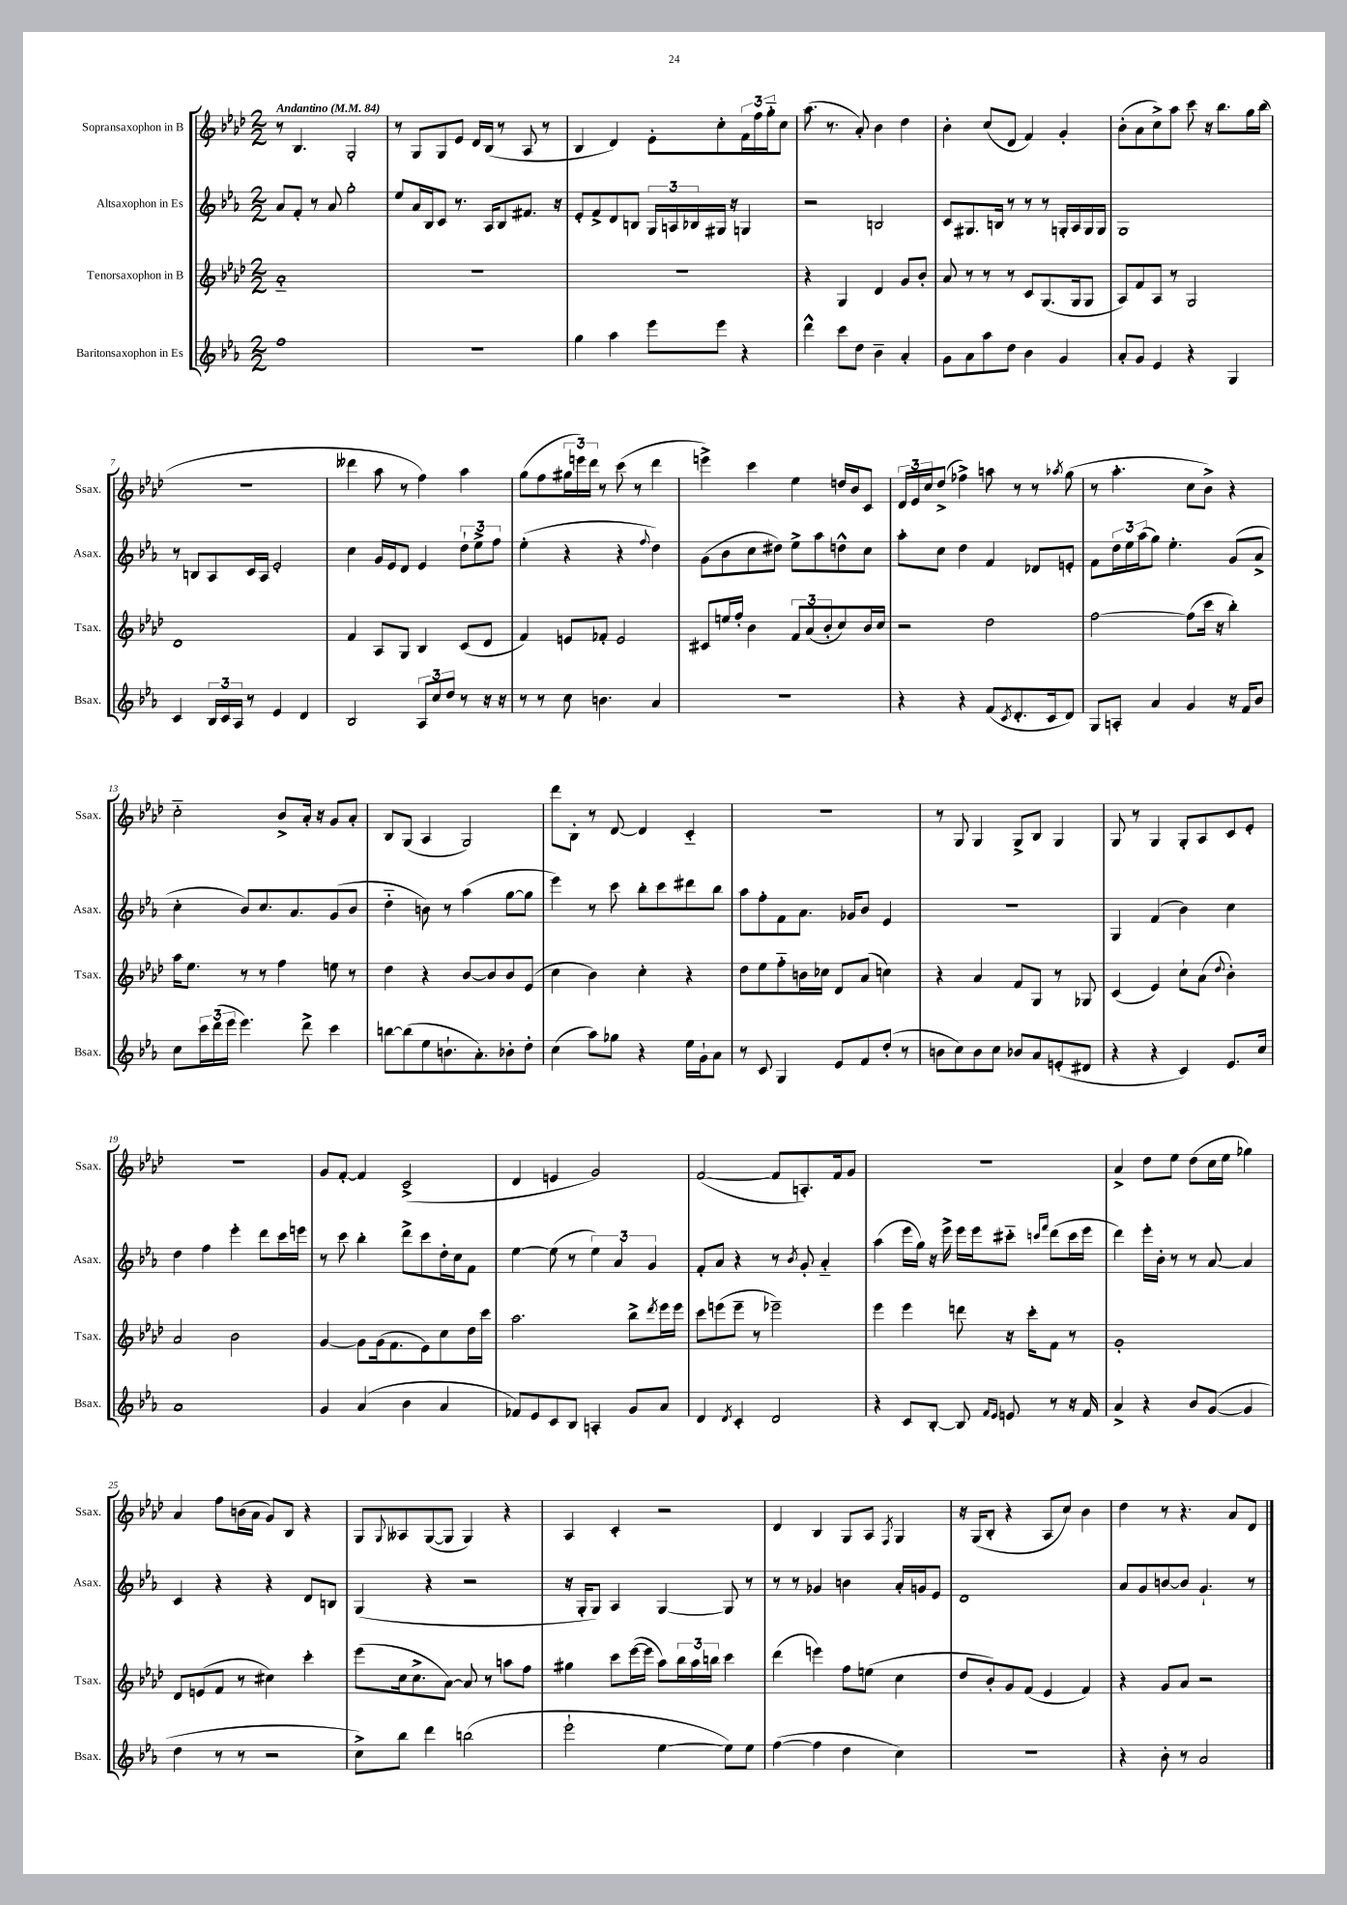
<<
\new StaffGroup <<
\new Staff = "s0" \with { instrumentName = "Sopransaxophon in B" shortInstrumentName = "Ssax." } {
    \clef treble \key aes \major \numericTimeSignature \time 2/2 \tempo "Andantino" 4 = 84
    r8 bes4. g2-. |
    r8 g8 g8 ees'8 des'16 bes16( r8 aes8 r8 |
    bes4 des'4) ees'8-. c''8-. \tuplet 3/2 { f'16 f''16 g''16-_ } c''8 |
    aes''8.( r8. aes'8-.) bes'4 des''4 |
    bes'4-. c''8( des'8 f'4) g'4-. |
    bes'8-.( aes'8 c''8->) aes''8 c'''8 r16 bes''8. g''16 bes''16( |
    R1 |
    deses'''4 aes''8 r8 f''4) aes''4 |
    g''8( f''8 \tuplet 3/2 { gis''16 e'''16) des'''16 } r8 c'''8( r8 des'''4 |
    e'''4->) c'''4 ees''4 d''16 bes'16 c'8 |
    \tuplet 3/2 { des'16 ees'16 c''16 } des''8->( fes''4->) a''8 r8 r8 \acciaccatura { aes''8 } g''8( |
    r8 aes''4.-. c''8 bes'8->) r4 |
    c''2-_ bes'8-> aes'16-. r16 g'8 aes'8-. |
    bes8 g8( aes4 g2) |
    des'''8 bes8-. r8 des'8~ des'4 c'4-_ |
    R1 |
    r8 g8 g4 g8-> bes8 g4 |
    g8 r8 g4 g8-. aes8 c'8 ees'8-. |
    R1 |
    g'8 f'8~-. f'4 c'2->( |
    des'4 e'4 g'2) |
    f'2~( f'8 a8.-.) f'16 g'8 |
    r1 |
    aes'4-> des''8 ees''8 des''8( c''16 ees''16 ges''4) |
    aes'4 f''8 b'16( aes'16 g'8) bes8 r4 |
    g8 \appoggiatura { g8 } aeses8 g8~( g8 g4) r4 |
    aes4 c'4-. r2 |
    des'4 bes4 g8 aes8 \acciaccatura { f8 } g4 |
    r16 g16( bes8-. r4 aes8 c''8) bes'4 |
    des''4 r8 r4. aes'8 des'8 \bar "|." |
}
\new Staff = "s1" \with { instrumentName = "Altsaxophon in Es" shortInstrumentName = "Asax." } {
    \clef treble \key ees \major \numericTimeSignature \time 2/2
    aes'8 f'8-. r8 aes'8 g''2-. |
    ees''8 aes'16 bes16 c'8 r8. aes16 bes8 fis'8. r16 |
    ees'8-. f'8-> d'8 b8 \tuplet 3/2 { g16 a16 bes16 } gis16 r16 g4 |
    r2 b2 |
    c'8 gis8. b16 r8 r8 r8 g16-. aes16 g16 g16 |
    g1 |
    r8 b8 aes8 c'16 aes16 ees'2-. |
    c''4 g'16 ees'16 d'8 ees'4 \tuplet 3/2 { d''8-! ees''8-> f''8 } |
    ees''4-.( r4 r4 \appoggiatura { f''8 } d''4) |
    g'8( bes'8 c''8 dis''8) ees''8-> aes''8 d''8-^ c''8 |
    aes''8-. c''8 d''4 f'4 des'8 e'8-. |
    f'8 \tuplet 3/2 { d''16 ees''16 aes''16( } g''8) ees''4.-. g'8( aes'8-> |
    c''4-. bes'8) c''8. aes'8. g'8( bes'8 |
    d''4-_ b'8) r8 aes''4( g''8~ g''8 |
    ees'''4) r8 c'''8 bes''8-. c'''8 dis'''8 bes''8 |
    aes''8 f''8-. f'8 aes'8. ges'16 bes'8 ees'4 |
    r1 |
    g4 f'4( bes'4) c''4 |
    d''4 f''4 ees'''4-. d'''8 c'''16 e'''16 |
    r8 c'''8 bes''4-. d'''8-> c'''8 d''16-. c''16 f'8 |
    ees''4~ ees''8( r8 \tuplet 3/2 { ees''4) aes'4 g'4 } |
    f'8-. aes'8 r4 r8 \acciaccatura { bes'8 } g'8-. aes'4-_ |
    aes''4( ees'''16 g''16) r16 ees'''16-> ees'''16 ees'''16 cis'''8-_ \grace { c'''16 f'''16 } d'''8( c'''16 ees'''16 |
    d'''4) ees'''16-. bes'16-. r8 r8 aes'8~ aes'4 |
    c'4 r4 r4 d'8 b8 |
    g4( r4 r2 |
    r16 g16-. g8) aes4 g4~ g8 r8 |
    r8 r8 ges'4 b'4 aes'16-. g'16 ees'8 |
    d'1 |
    aes'8 g'8 b'8~ b'8 g'4.-! r8 \bar "|." |
}
\new Staff = "s2" \with { instrumentName = "Tenorsaxophon in B" shortInstrumentName = "Tsax." } {
    \clef treble \key aes \major \numericTimeSignature \time 2/2
    aes'1-_ |
    R1 |
    R1 |
    r4 g4 des'4 g'8 bes'8-. |
    aes'8 r8 r8 r8 c'8 g8.( g16 g8 |
    aes8) f'8 aes8 r8 g2 |
    des'1 |
    f'4 aes8 g8 bes4 c'8( des'8 |
    f'4) e'8 fes'8-. e'2 |
    cis'8 e''16 f''16-. bes'4 \tuplet 3/2 { f'8 aes'8( bes'8-. } c''8) bes'16 c''16 |
    r2 des''2 |
    f''2~ f''8( c'''16 r16 bes''4-.) |
    aes''16 ees''8. r8 r8 f''4 e''8 r8 |
    des''4 r4 bes'8~ bes'8 bes'8 ees'8( |
    c''4 bes'4) c''4-. r4 |
    des''8 ees''8 f''8-_ b'16 ces''16 des'8 aes'8( c''4) |
    r4 aes'4 f'8 g8 r8 ges8 |
    c'4( ees'4) c''8-! aes'8( \appoggiatura { des''8 } bes'4-.) |
    aes'2 bes'2 |
    g'4~ g'8 g'16( f'8. ees'8) c''8 des''16 c'''16 |
    aes''2. bes''8-> \acciaccatura { des'''8 } ees'''16 ees'''16 |
    c'''8 e'''8( e'''8-- r8 ees'''2--) |
    ees'''4 ees'''4 d'''8 r16 c'''16-. f'8 r8 |
    g'1-. |
    des'8 e'8( f'8 r8 cis''4) c'''4-. |
    ees'''8( c''16 c''8.-> aes'8~) aes'8 r8 a''8 f''8 |
    gis''4 c'''8 ees'''16~( ees'''16 aes''8) \tuplet 3/2 { bes''16 aes''16 b''16 } c'''4 |
    des'''4( e'''4) f''8 e''8( c''4 |
    des''8 bes'8-.) g'8 f'8( ees'4 f'4) |
    r4 g'8 aes'8 r2 \bar "|." |
}
\new Staff = "s3" \with { instrumentName = "Baritonsaxophon in Es" shortInstrumentName = "Bsax." } {
    \clef treble \key ees \major \numericTimeSignature \time 2/2
    f''1 |
    R1 |
    g''4 aes''4 ees'''8 ees'''8 r4 |
    d'''4-^ c'''8 d''8 bes'4-- aes'4-. |
    g'8 aes'8 aes''8 d''8 bes'4 g'4 |
    aes'8-. g'8 ees'4 r4 g4 |
    c'4 \tuplet 3/2 { bes16 c'16 aes16 } r8 ees'4 d'4 |
    bes2 \tuplet 3/2 { aes8 c''8 d''8 } r8 r16 r16 |
    r8 r8 c''8 b'4. aes'4 |
    R1 |
    r4 r4 f'8( \acciaccatura { c'8 } d'8.-. c'16 d'8) |
    g8 a8-. aes'4 g'4 r16 f'16 bes'8 |
    c''8 \tuplet 3/2 { c'''16 d'''16( ees'''16 } ees'''4.) d'''8-> c'''4 |
    b''8~ b''8( ees''8 b'8.-! aes'8.-.) bes'8-. d''8-. |
    c''4( aes''8) ges''8 r4 ees''16 g'16-! aes'8 |
    r8 c'8 g4 ees'8 f'8 d''8-.( r8 |
    b'8 c''8) b'8 c''8 bes'8 aes'8 e'8-.( dis'8 |
    r4 r4 c'4) ees'8. c''16 |
    aes'1 |
    g'4 aes'4( bes'4 aes'4 |
    fes'8) ees'8 c'8 bes8 a4-. g'8 aes'8 |
    d'4 \acciaccatura { d'8 } c'4-. d'2 |
    r4 c'8 bes8~-. bes8 \grace { f'16 ees'16 } e'8 r8 r16 f'16 |
    aes'4-> r4 bes'8 g'8~( g'4 |
    d''4 r8 r8 r2 |
    c''8->) bes''8 d'''4 b''2( |
    ees'''2-! ees''4~ ees''8) ees''8 |
    f''4~( f''4 d''4 c''4) |
    R1 |
    r4 bes'8-. r8 aes'2 \bar "|." |
}
>>
>>
